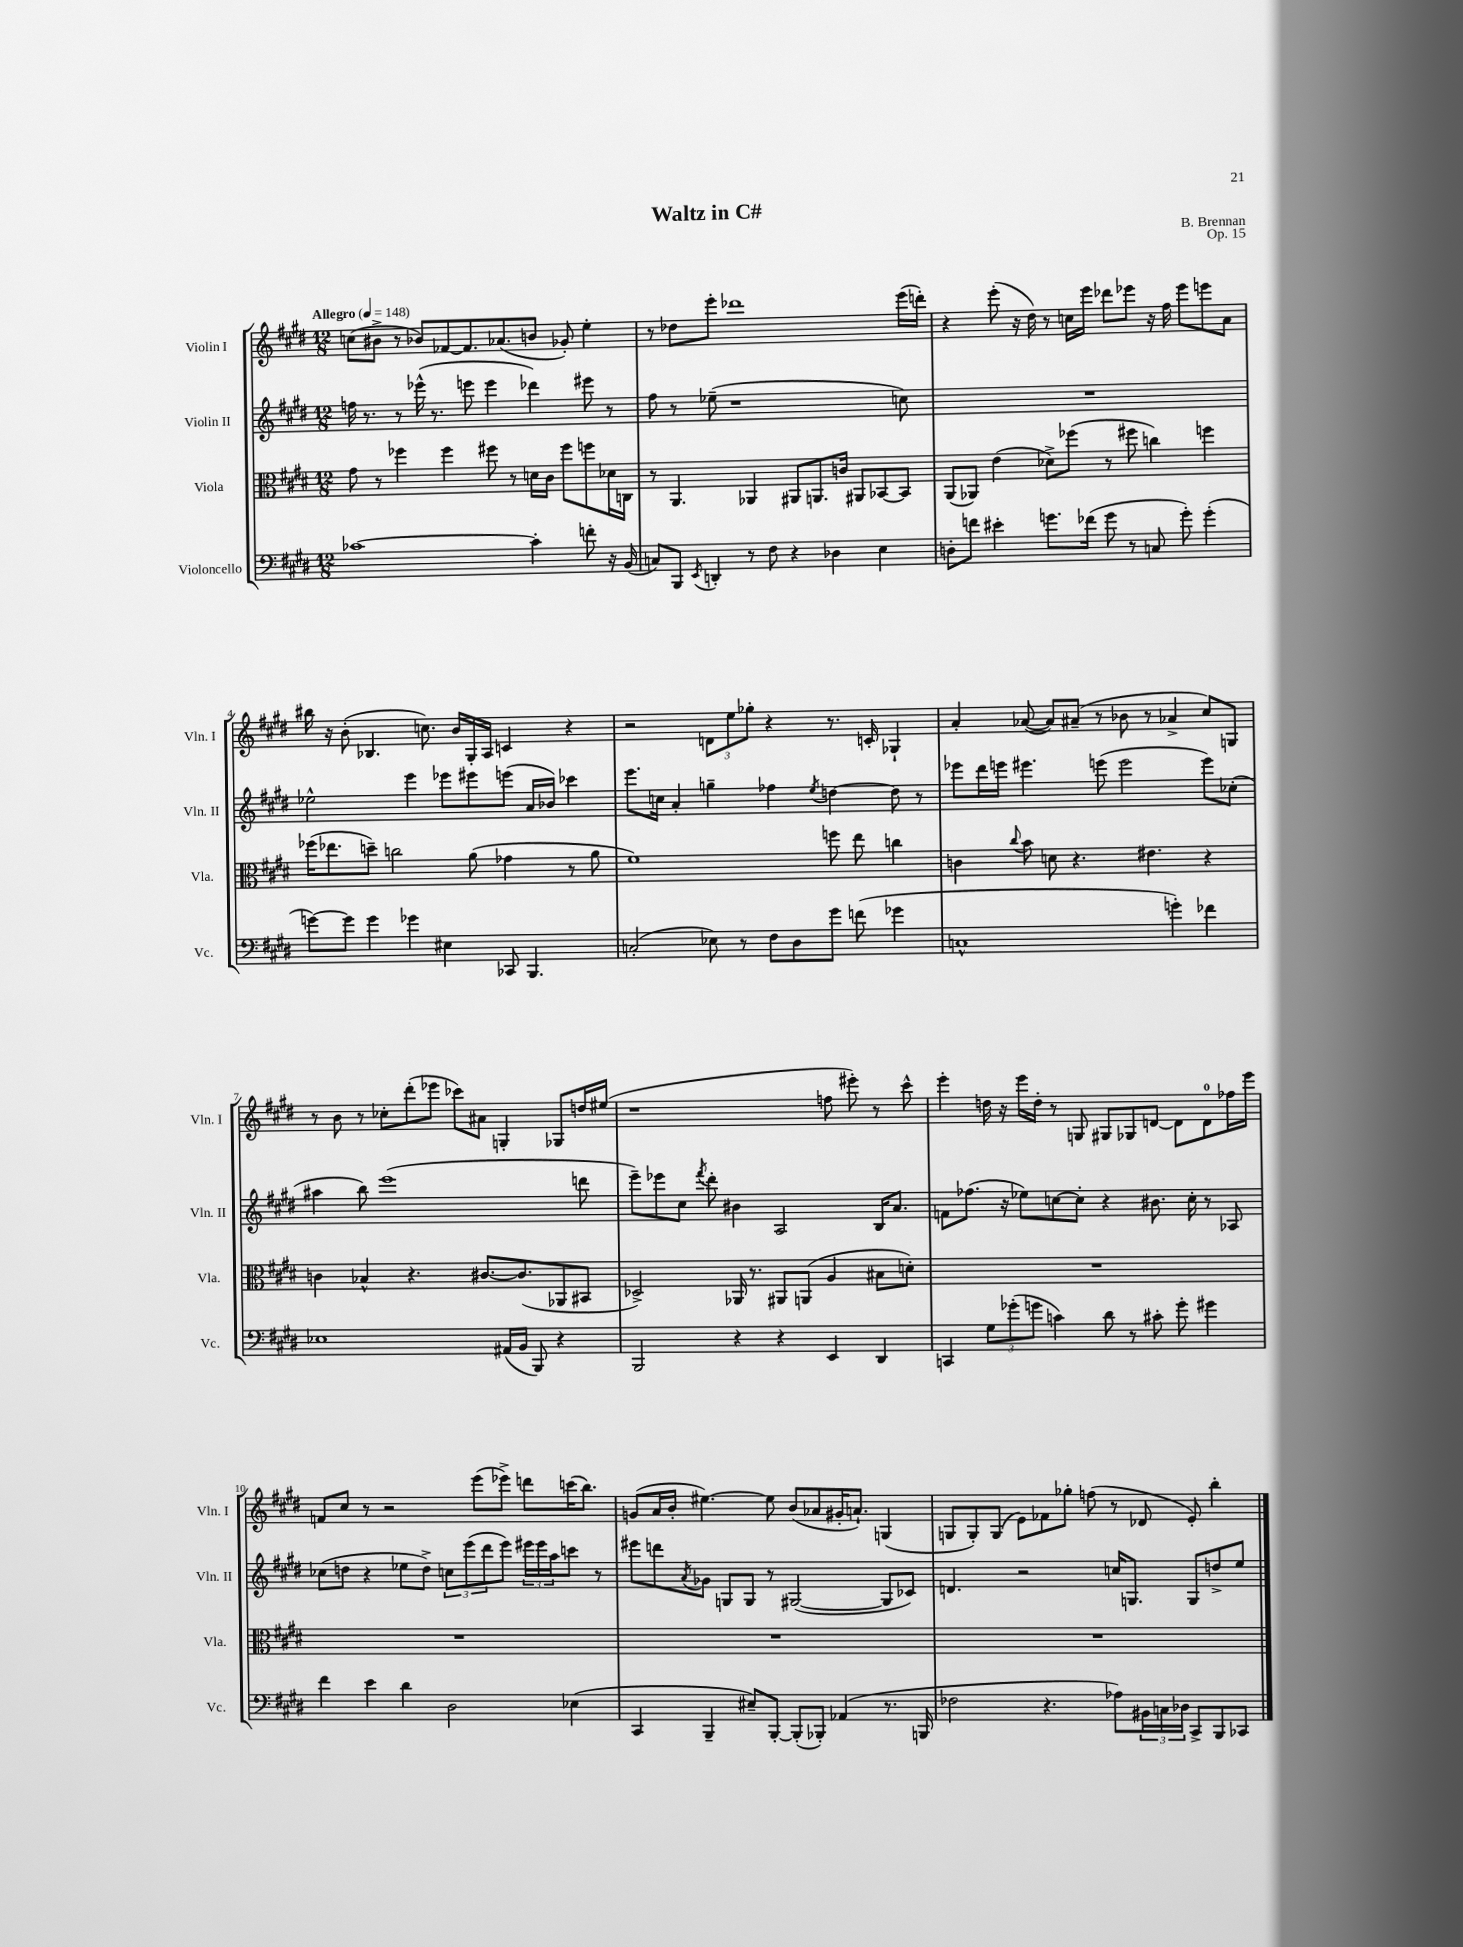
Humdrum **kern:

**kern	**kern	**kern	**kern
*staff4	*staff3	*staff2	*staff1
*clefF4	*clefC3	*clefG2	*clefG2
*k[f#c#g#d#]	*k[f#c#g#d#]	*k[f#c#g#d#]	*k[f#c#g#d#]
*M12/8	*M12/8	*M12/8	*M12/8
*MM148	*MM148	*MM148	*MM148
[1c-	8g#	16ff	(8cc
.	.	8.r	.
.	8r	.	8b#^
.	4ff-	8r	8r
.	.	(16eee-^^	8b-)
.	.	8.r	.
.	4ff-	.	[8f-
.	.	8eee	8.f-]
.	8ff#	4eee	.
.	.	.	(8.a-
.	8r	.	.
4c-']	16d	4ddd-)	8b
.	16c#	.	.
.	8ff#	.	8g-')
8f'	8ff	8eee#	4ee'
16r	16d-	8r	.
(16BB	16C	.	.
=	=	=	=
8C)	8r	8ff#	8r
8BBB	4.AA	8r	8dd-
8qEE	.	.	.
4DD'	.	(8ee-~	8eee'
.	.	1r	1ddd-
8r	4AA-	.	.
8F#	.	.	.
4r	8AA#	.	.
.	8.AA	.	.
4D-	.	.	.
.	16c	.	.
.	8AA#	.	.
4E	[8BB-	.	.
.	8BB-]	8cc)	(16eee
.	.	.	16ddd')
=	=	=	=
8D'	(8AA	1.r	4r
8f	8AA-)	.	.
4e#'	(4e	.	(8eee'
.	.	.	16r
.	.	.	16dd#)
8.g	8d-^)	.	8r
.	(8ff-	.	16cc
(16f-	.	.	16eee
8g	8r	.	8ddd-
8r	8ff#	.	8eee-
8C	4cc)	.	16r
.	.	.	16ff#
8g')	.	.	8eee-
(4g'	4ff	.	8eee
.	.	.	8a
=	=	=	=
[8g)	(16ff-	2ee-^^	16bb#
.	8.ee-	.	16r
8g]	.	.	(8b'
4g	8dd~)	.	4.B-
.	2cc	.	.
4g-	.	4eee	.
.	.	.	8.cc)
4E#	.	8eee-	.
.	.	.	16b
.	(8a	8eee#	16G#'
.	.	.	16A
8CC-	4g-	(8eee	4c
4.BBB	.	16a	.
.	.	16b-)	.
.	8r	4ccc-	4r
.	8a	.	.
=	=	=	=
(2C'	1f#)	8.eee	2r
.	.	16cc	.
.	.	4a'	.
8E-)	.	4gg~	12d
.	.	.	12ee
8r	.	.	.
.	.	.	12gg-'
8F#	.	4ff-	4r
8D#	.	.	.
.	.	8qee	.
8g#	8ff	[4dd	8.r
(8f	8ee	.	.
.	.	.	16c'
4g-	4cc	8dd]	4G-`
.	.	8r	.
=	=	=	=
1C^^	4c	8eee-	4a'
.	.	16ddd#	.
.	.	16eee	.
.	8qqcc#	.	.
.	8b	4.eee#	([8a-
.	8d	.	8a-])
.	4.r	.	(8a#~
.	.	(8eee	8r
.	.	2eee	8b-
.	4.e#	.	8r
4g')	.	.	4a-^
4f-	4r	8eee)	8cc#)
.	.	(8cc-'	8G
=	=	=	=
1E-	4c	4aa#	8r
.	.	.	8b
.	4B-^^	8bb)	8r
.	.	(1eee	8cc-'
.	4.r	.	(8ddd#'
.	.	.	8eee-
.	.	.	8ccc-)
.	[8.c#	.	8a#
(16AA#	.	.	4G'
16BB	(8.c#]	.	.
8BBB)	.	.	.
4r	8AA-	.	8G-
.	8BB#	8ddd	16dd
.	.	.	(16ee#
=	=	=	=
2BBB	2D-^)	8eee~)	1r
.	.	8eee-	.
.	.	8cc#	.
.	.	8qfff#	.
.	.	8ddd#'	.
4r	16AA-	4b#	.
.	8.r	.	.
4r	8AA#	2A	.
.	(8AA	.	.
4EE	4A	.	8ff
.	.	.	8eee#')
4DD#	8B#	16B	8r
.	.	8.a	.
.	8d')	.	8ccc#^^
=	=	=	=
4CC	1.r	8f	4eee'
.	.	(8.ff-	.
12G#	.	.	16dd
.	.	16r	16r
(12g-'	.	.	.
.	.	8ee-)	16eee
12g	.	.	.
.	.	.	16dd'
4c)	.	[8cc	8r
.	.	8cc']	8G
8d#	.	4r	8G#
8r	.	.	8G-
8c#'	.	8.b#	[8d
8g'	.	.	8d]
.	.	16cc'	.
4g#	.	8r	8d
.	.	8A-	16ff-
.	.	.	16eee
=	=	=	=
4f#	1.r	(8cc-	8f
.	.	8dd	8cc#
4e	.	4r	8r
.	.	.	2r
4d#	.	8ee-	.
.	.	8dd^)	.
2D#	.	12cc	.
.	.	(12eee	.
.	.	.	(8eee
.	.	12ddd#	.
.	.	8eee)	8eee-^)
.	.	24eee#	8ddd
.	.	24eee#	.
.	.	24aa	.
(4E-	.	8ccc	(16ccc
.	.	.	8.bb)
.	.	8r	.
=	=	=	=
4CC#	1.r	8eee#	(8g
.	.	8ddd	16a
.	.	.	16b'
.	.	8qa	.
4BBB~	.	8g-	[4.ee#)
.	.	8G	.
8E#~)	.	8G	.
[8BBB'	.	8r	8ee#]
(8BBB']	.	([2G#	(8b
8BBB-')	.	.	8a-
(4AA-	.	.	16g#'
.	.	.	8.a`)
8.r	.	8G#]	(4G
.	.	8c-)	.
16BBB	.	.	.
=	=	=	=
2F-	1.r	4.d	8G
.	.	.	8G')
.	.	.	(8G
.	.	2r	8e)
4.r	.	.	8f-
.	.	.	8gg-'
.	.	.	(8ff
8A-)	.	16cc	8r
.	.	8.G	.
24BB#	.	.	8d-
24C	.	.	.
24D-	.	.	.
8CC#^	.	8G	8e')
8BBB	.	8dd^	4bb'
8CC-	.	8ee	.
==	==	==	==
*-	*-	*-	*-
